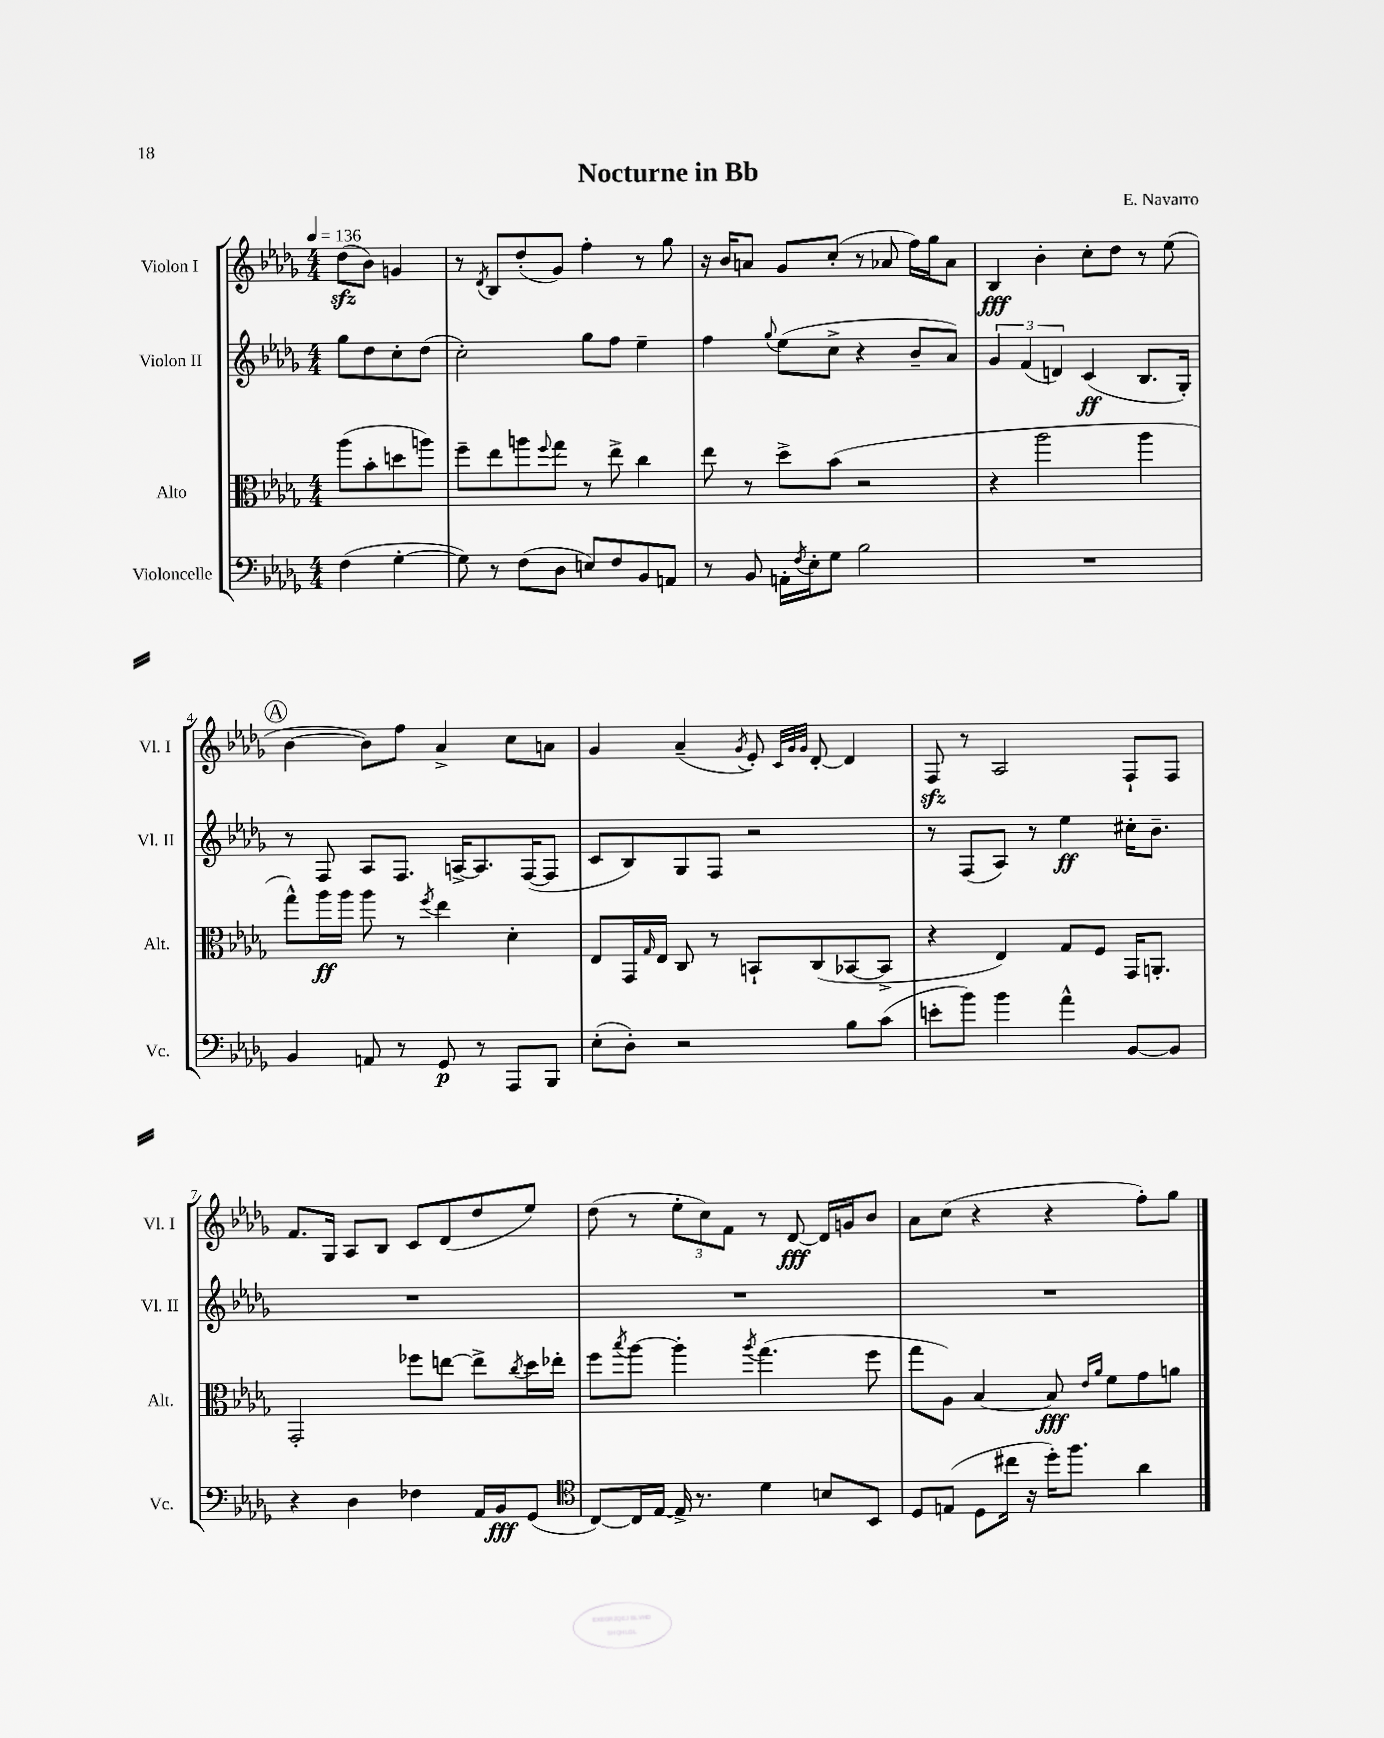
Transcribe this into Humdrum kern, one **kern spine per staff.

**kern	**kern	**kern	**kern
*staff4	*staff3	*staff2	*staff1
*clefF4	*clefC3	*clefG2	*clefG2
*k[b-e-a-d-g-]	*k[b-e-a-d-g-]	*k[b-e-a-d-g-]	*k[b-e-a-d-g-]
*M4/4	*M4/4	*M4/4	*M4/4
*MM136	*MM136	*MM136	*MM136
(4F	(8aa-	8gg-	(8dd-
.	8b-'	8dd-	8b-)
[4G-'	8dd	8cc'	4g
.	8aa)	(8dd-	.
=	=	=	=
8G-])	8ff~	2cc')	8r
.	.	.	8qd-
8r	8ee-	.	8B-
(8F	8aa	.	(8dd-'
.	8qqff	.	.
8D-	8gg-	.	8g-)
8E)	8r	8gg-	4ff'
8F	8ee-^	8ff	.
8BB-	4cc	4ee-~	8r
8AA	.	.	8gg-
=	=	=	=
8r	8ee-	4ff	16r
.	.	.	16b-
8BB-	8r	.	8a
.	.	8qqgg-	.
16AA'	8dd-^	(8ee-	8g-
8qF	.	.	.
16E-'	.	.	.
8G-	(8b-	8cc^	(8cc'
2B-	2r	4r	8r
.	.	.	8a-
.	.	8b-~	16ff)
.	.	.	16gg-
.	.	8a-)	8a-
=	=	=	=
1r	4r	6g-	4B-
.	.	(6f	.
.	2aa-	.	4b-'
.	.	6d)	.
.	.	(4c	8cc'
.	.	.	8dd-
.	4aa-	8.B-	8r
.	.	.	(8ee-
.	.	16G-')	.
=	=	=	=
4BB-	8gg-^^)	8r	[4b-
.	16aa-	8F	.
.	16aa-	.	.
8AA	8aa-	8A-	8b-])
8r	8r	8.F	8ff
.	8qff	.	.
8GG-	4ee-	.	4a-^
.	.	[16A^	.
8r	.	8.A]	.
8AAA-	4d-'	.	8cc
.	.	([16F	.
8BBB-	.	8F]	8a
=	=	=	=
(8E-'	8E-	8c	4g-
8D-')	16GG-	8B-)	.
.	16qqG-	.	.
.	16E-	.	.
2r	8C	8G-	(4a-~
.	8r	8F	.
.	.	.	8qg-
.	8BB`	2r	8e-')
.	.	.	32qqc
.	.	.	32qqg-
.	.	.	32qqg-
.	(8C	.	[8d-'
8B-	[8BB-	.	4d-]
(8c	8BB-^]	.	.
=	=	=	=
8e'	4r	8r	8F
8b-)	.	(8F	8r
4b-	4E-)	8A-)	2A-
.	.	8r	.
4a-^^	8G-	4ee-	.
.	8F	.	.
[8BB-	16GG-	16cc#'	8F`
.	8.AA'	8.b-~	.
8BB-]	.	.	8F
=	=	=	=
4r	2GG-'	1r	8.f
.	.	.	16G-
4D-	.	.	8A-
.	.	.	8B-
4F-	8ff-	.	8c
.	[8ee	.	(8d-
16AA-	8ee^]	.	8dd-
16BB-	.	.	.
.	8qcc	.	.
(8GG-	16dd-	.	8ee-)
.	16ee-'	.	.
=	=	=	=
*clefC4	*	*	*
[8C)	8ff	1r	(8dd-
.	8qbb-	.	.
16C]	[8aa-	.	8r
[16E-	.	.	.
16E-^]	4aa-']	.	12ee-'
8.r	.	.	.
.	.	.	12cc)
.	.	.	12f
.	8qaa-	.	.
4d-	(4.gg-	.	8r
.	.	.	[8d-
8B	.	.	16d-]
.	.	.	16g
8BB-	8ff	.	8b-
=	=	=	=
8D-	8gg-	1r	8a-
(8E	8A-)	.	(8cc
8D-	[4B-	.	4r
16cc#	.	.	.
16r	.	.	.
16dd-')	8B-]	.	4r
8.ff	.	.	.
.	16qqe-	.	.
.	16qqa-	.	.
.	8f	.	.
4a-	8g-	.	8ff')
.	8a	.	8gg-
==	==	==	==
*-	*-	*-	*-
